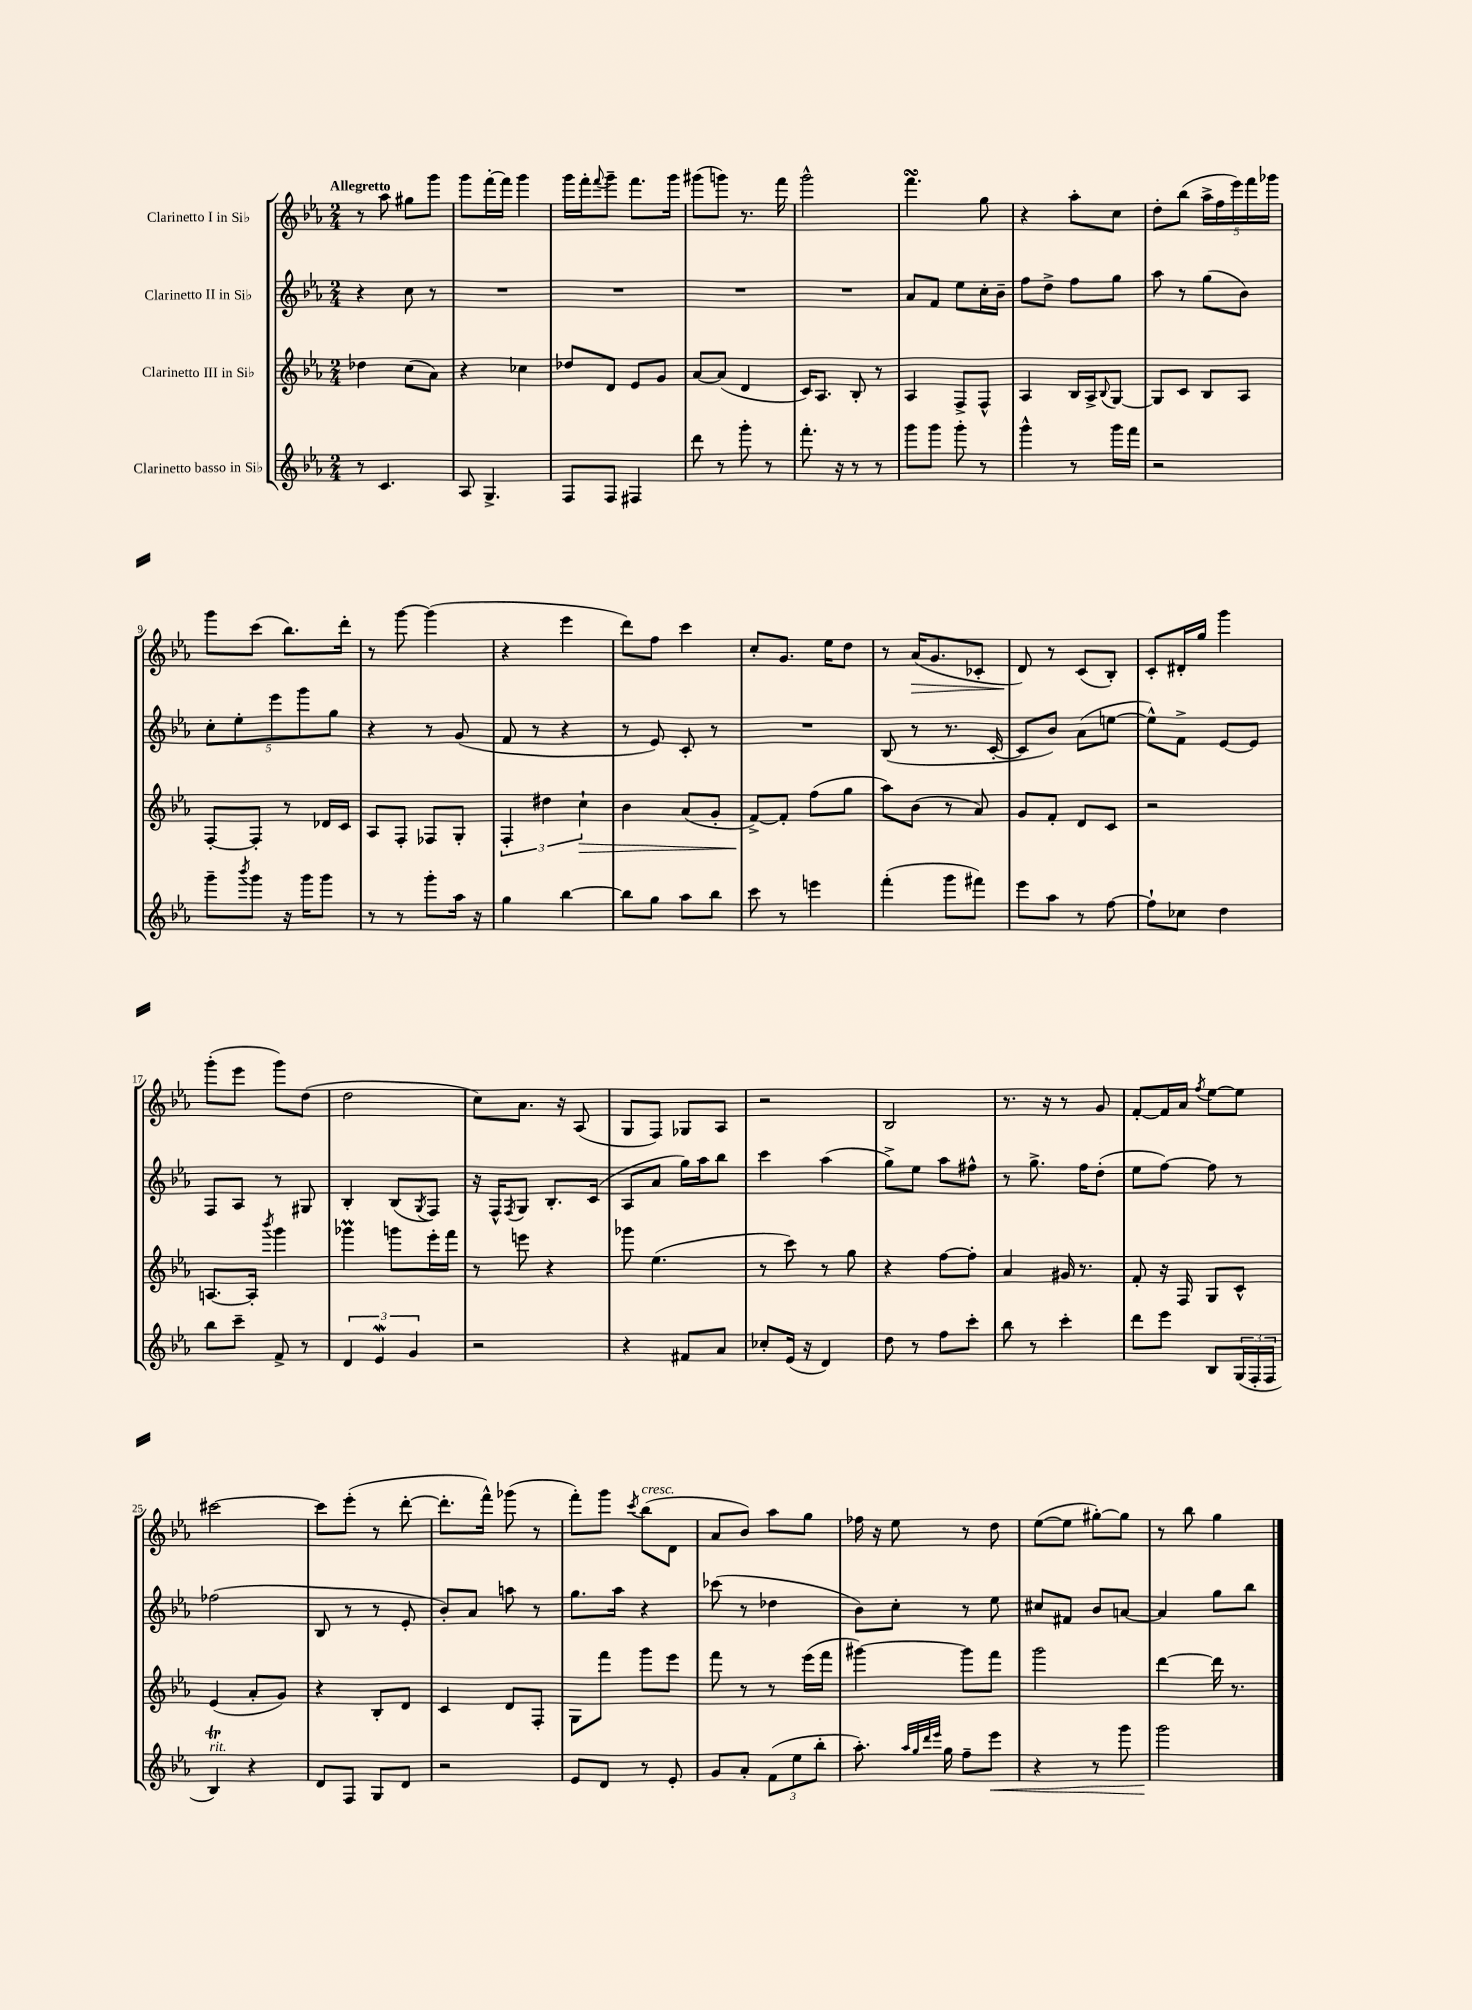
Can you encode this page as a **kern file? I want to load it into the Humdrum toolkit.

**kern	**kern	**kern	**kern
*staff4	*staff3	*staff2	*staff1
*clefG2	*clefG2	*clefG2	*clefG2
*k[b-e-a-]	*k[b-e-a-]	*k[b-e-a-]	*k[b-e-a-]
*M2/4	*M2/4	*M2/4	*M2/4
8r	4dd-	4r	8r
4.c	.	.	8aa-
.	(8cc	8cc	8gg#
.	8a-)	8r	8ggg
=	=	=	=
8A-	4r	2r	8ggg
4.G^	.	.	[16fff'
.	.	.	16fff]
.	4cc-	.	4ggg
=	=	=	=
8F	8dd-	2r	16ggg
.	.	.	16fff'
.	.	.	8qqfff
8F	8d	.	8ggg~
4F#	8e-	.	8.fff
.	8g	.	.
.	.	.	16ggg
=	=	=	=
8ddd	[8a-	2r	(8ggg#
8r	(8a-]	.	8ggg)
8ggg'	4d	.	8.r
8r	.	.	.
.	.	.	16fff
=	=	=	=
8.fff'	16c)	2r	2ggg^^
.	8.A-	.	.
16r	.	.	.
8r	8B-'	.	.
8r	8r	.	.
=	=	=	=
8ggg	4A-	8a-	4.fff
8ggg	.	8f	.
8ggg'	8F^	8ee-	.
8r	8F^^	16cc'	8gg
.	.	16b-~	.
=	=	=	=
4ggg^^	4A-	8ff	4r
.	.	8dd^	.
8r	16B-	8ff	8aa-'
.	16A-^	.	.
.	8qqB-	.	.
16ggg	[8G	8gg	8cc
16fff	.	.	.
=	=	=	=
2r	8G]	8aa-	8dd'
.	8c	8r	(8bb-
.	8B-	(8gg	20aa-^
.	.	.	20ff
.	.	.	20eee-)
.	8A-	8b-)	.
.	.	.	20fff
.	.	.	20ggg-
=	=	=	=
8ggg~	[8F'	10cc'	8ggg
.	.	10ee-'	.
8qbbb-	.	.	.
8ggg	8F']	.	(8ccc
.	.	10eee-	.
16r	8r	.	8.bb-)
.	.	10ggg	.
16ggg	.	.	.
8ggg	16d-	.	.
.	.	10gg	.
.	16c	.	16ddd'
=	=	=	=
8r	8A-	4r	8r
8r	8F'	.	[8ggg
8ggg'	8F-	8r	(4ggg]
16aa-	8G'	(8g	.
16r	.	.	.
=	=	=	=
4gg	6F'	8f	4r
.	.	8r	.
.	6dd#	.	.
[4bb-	.	4r	4eee-
.	6cc`	.	.
=	=	=	=
8bb-]	4b-	8r	8ddd)
8gg	.	8e-)	8ff
8aa-	(8a-	8c'	4ccc
8bb-	8g'	8r	.
=	=	=	=
8ccc	[8f^)	2r	8cc'
8r	8f']	.	8.g
4eee	(8ff	.	.
.	.	.	16ee-
.	8gg	.	8dd
=	=	=	=
(4fff'	8aa-)	(8B-	8r
.	(8b-	8r	(16a-
.	.	.	8.g
8ggg	8r	8.r	.
8fff#)	8a-)	.	8c-'
.	.	[16c'	.
=	=	=	=
8eee-	8g	8c]	8d)
8aa-	8f'	8b-)	8r
8r	8d	(8a-	(8c
[8ff	8c	[8ee	8B-')
=	=	=	=
8ff`]	2r	8ee^^])	8c'
8cc-	.	8f^	16d#'
.	.	.	16gg
4dd	.	[8e-	4ggg
.	.	8e-]	.
=	=	=	=
8bb-	[8.A	8F	(8ggg'
8ccc~	.	8A-	8eee-
.	16A']	.	.
.	8qbbb-	.	.
8f^	4ggg	8r	8ggg)
8r	.	8G#	(8dd
=	=	=	=
6d	4ggg-	4B-'	2dd
6e-	.	.	.
.	8ggg	(8B-	.
6g	.	.	.
.	.	8qG	.
.	16eee-'	8F)	.
.	16fff	.	.
=	=	=	=
2r	8r	16r	8cc)
.	.	16F^^	.
.	.	8qF	.
.	8eee	8G	8.a-
.	4r	8.B-'	.
.	.	.	16r
.	.	.	(8A-
.	.	(16c	.
=	=	=	=
4r	8ggg-	8A-	8G
.	(4.ee-	8a-	8F)
8f#	.	16gg)	8G-
.	.	16aa-	.
8a-	.	8bb-	8A-
=	=	=	=
8cc-'	8r	4ccc	2r
(16e-	8ccc)	.	.
16r	.	.	.
4d)	8r	(4aa-	.
.	8gg	.	.
=	=	=	=
8dd	4r	8gg^)	2B-
8r	.	8ee-	.
8ff	[8ff	8aa-	.
8ccc'	8ff']	8ff#^^	.
=	=	=	=
8bb-	4a-	8r	8.r
8r	.	8.gg^	.
.	.	.	16r
4ccc'	16g#	.	8r
.	8.r	16ff	.
.	.	(8dd'	8g
=	=	=	=
8ddd	8f'	8ee-	[8f'
8eee-	16r	[8ff)	16f]
.	16F	.	16a-
.	.	.	8qff
8B-	8G	8ff]	[8ee-
(24G	8c^^	8r	8ee-]
24F'	.	.	.
24F	.	.	.
=	=	=	=
4B-)	(4e-	(2ff-	[2ccc#
4r	8a-'	.	.
.	8g)	.	.
=	=	=	=
8d	4r	8B-	8ccc#]
8F	.	8r	(8eee-'
8G	8B-'	8r	8r
8d	8d	8e-'	[8ddd'
=	=	=	=
2r	4c	8b-')	8.ddd']
.	.	8a-	.
.	.	.	16fff^^)
.	8d	8aa	(8ggg-
.	8F'	8r	8r
=	=	=	=
8e-	8G	8.gg	8fff')
8d	8fff	.	8ggg
.	.	16aa-	.
.	.	.	8qccc
8r	8ggg	4r	(8bb-
8e-'	8eee-	.	8d
=	=	=	=
8g	8fff	(8ccc-	8a-
8a-'	8r	8r	8b-)
(12f	8r	4dd-	8aa-
12ee-	.	.	.
.	(16eee-	.	8gg
12bb-'	.	.	.
.	16fff	.	.
=	=	=	=
8.aa-')	[4ggg#)	8b-)	16ff-
.	.	.	16r
.	.	8cc'	8ee-
32qqaa-	.	.	.
32qqgg	.	.	.
32qqddd	.	.	.
32qqeee-	.	.	.
16gg	.	.	.
8ff~	8ggg#]	8r	8r
8eee-	8fff	8ee-	8dd
=	=	=	=
4r	2ggg	8cc#	([8ee-
.	.	8f#	8ee-]
8r	.	8b-	[8gg#')
8ggg	.	[8a	8gg#]
=	=	=	=
2ggg	[4ddd	4a]	8r
.	.	.	8bb-
.	16ddd]	8gg	4gg
.	8.r	.	.
.	.	8bb-	.
==	==	==	==
*-	*-	*-	*-
